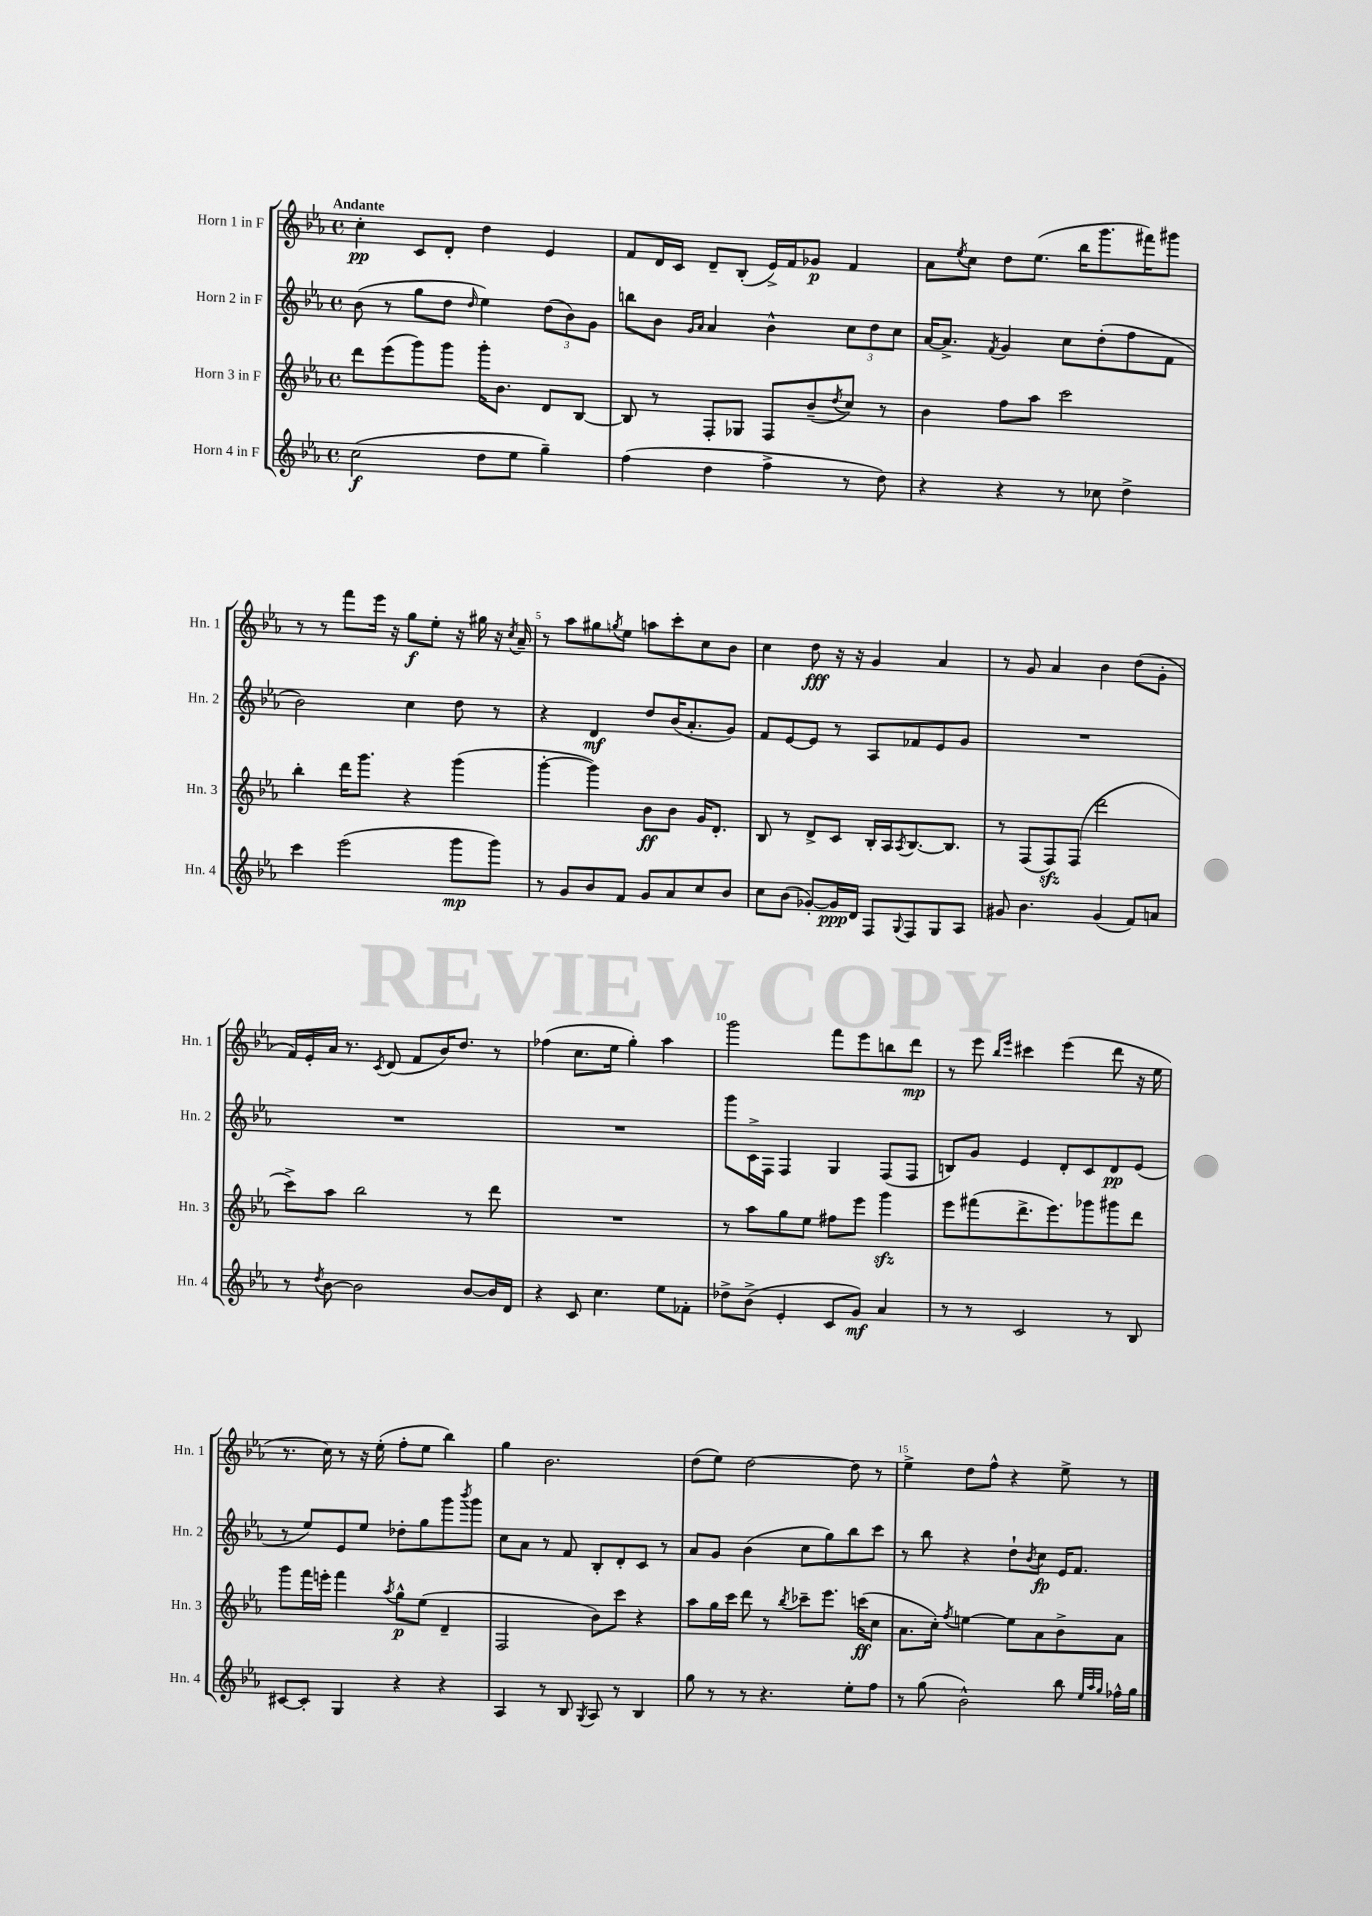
<<
\new StaffGroup <<
\new Staff = "s0" \with { instrumentName = "Horn 1 in F" shortInstrumentName = "Hn. 1" } {
    \clef treble \key ees \major \defaultTimeSignature \time 4/4 \tempo "Andante"
    c''4-.\pp c'8 d'8-. d''4 ees'4 |
    f'8 d'16 c'16 d'8-- bes8-.( ees'16->) f'16 ges'8\p f'4 |
    aes'8 \acciaccatura { ees''8 } c''8 d''8 ees''8.( bes''16 g'''8. fis'''16) gis'''8 |
    r8 r8 f'''8 ees'''16 r16 g''8\f ees''8-. r16 gis''16 r16 \acciaccatura { c''8 } aes'16-- |
    r8 aes''8 gis''8 \acciaccatura { g''8 } ees''8 a''8 c'''8-. c''8 bes'8 |
    c''4 d''8\fff r16 r16 g'4 aes'4 |
    r8 g'8 aes'4 bes'4 d''8( g'8-. |
    f'16) ees'16-. aes'16 r8. \acciaccatura { c'8 } d'8( f'8 bes'16) d''8. r8 |
    fes''4( c''8. ees''16 g''4-.) aes''4 |
    g'''2 f'''8 ees'''8 b''8 d'''8\mp |
    r8 ees'''8 \grace { bes''16 ees'''16 } cis'''4 ees'''4( d'''8 r16 ees''16 |
    r8. c''16) r8 r16 ees''16-.( f''8-. ees''8 bes''4) |
    g''4 bes'2. |
    d''8( ees''8) d''2~ d''8 r8 |
    ees''4-> d''8 f''8-^ r4 ees''8-> r8 \bar "|." |
}
\new Staff = "s1" \with { instrumentName = "Horn 2 in F" shortInstrumentName = "Hn. 2" } {
    \clef treble \key ees \major \defaultTimeSignature \time 4/4
    bes'8( r8 g''8 d''8 \grace { d''16 } ees''4) \tuplet 3/2 { d''8( bes'8) g'8 } |
    b''8 bes'8 \grace { g'16 aes'16 } aes'4 bes'4-^ \tuplet 3/2 { c''8 d''8 c''8 } |
    aes'16~ aes'8.-> \acciaccatura { f'8 } g'4 c''8 d''8-.( f''8 f'8 |
    bes'2) c''4 d''8 r8 |
    r4 d'4\mf d''8 bes'16( aes'8.-. g'8) |
    f'8 ees'8~ ees'8 r8 aes8 fes'8 ees'8 g'8 |
    R1 |
    R1 |
    R1 |
    g'''8 c'16-> f16 f4 g4 f8( f8 |
    b8) g'8 ees'4 d'8-. c'8 d'8\pp ees'8( |
    r8 ees''8) ees'8 ees''8 des''8-. g''8 g'''8 \acciaccatura { bes'''8 } g'''8 |
    c''8 aes'8 r8 f'8 bes8-. d'8-. c'8 r8 |
    aes'8 g'8 bes'4( c''8 g''8) bes''8 c'''8 |
    r8 bes''8 r4 d''8-! \acciaccatura { bes'8 } c''8\fp ees'16 f'8. \bar "|." |
}
\new Staff = "s2" \with { instrumentName = "Horn 3 in F" shortInstrumentName = "Hn. 3" } {
    \clef treble \key ees \major \defaultTimeSignature \time 4/4
    d'''8 ees'''8( g'''8) g'''8 g'''16-. bes'8. d'8 bes8~ |
    bes8 r8 f8-. ges8 f8 bes'8--( \acciaccatura { d''8 } c''8) r8 |
    bes'4 f''8 aes''8 c'''2 |
    bes''4-. d'''16 g'''8. r4 g'''4( |
    g'''4~-. g'''4) bes'8\ff bes'8 g'16 d'8.-. |
    bes8 r8 d'8-> c'8 bes16-. aes16 \acciaccatura { aes8 } bes8.~ bes8. |
    r8 f8( f8\sfz) f8( d'''2 |
    c'''8->) aes''8 bes''2 r8 d'''8 |
    R1 |
    r8 aes''8 g''8 ees''8 fis''8 ees'''8 g'''4\sfz |
    ees'''8 fis'''8( d'''8.-> ees'''8.) ges'''8 gis'''8 d'''8 |
    g'''8 f'''16 e'''16-. f'''4 \acciaccatura { aes''8 } g''8-^\p ees''8( d'4-- |
    f2 bes'8) c'''8 r4 |
    aes''8 g''16 c'''16 d'''8 r8 \acciaccatura { bes''8 } ces'''8-- ees'''8. c'''16\ff( c''8 |
    aes'8. c''16-.) \acciaccatura { f''8 } e''4~ e''8 aes'8 bes'8-> aes'8 \bar "|." |
}
\new Staff = "s3" \with { instrumentName = "Horn 4 in F" shortInstrumentName = "Hn. 4" } {
    \clef treble \key ees \major \defaultTimeSignature \time 4/4
    c''2\f( d''8 ees''8 g''4--) |
    f''4( d''4 f''4-> r8 d''8) |
    r4 r4 r8 ces''8 d''4-> |
    c'''4 ees'''2( g'''8\mp g'''8) |
    r8 g'8 bes'8 f'8 g'8 aes'8 c''8 bes'8 |
    c''8 bes'8( ges'8~-.) ges'16\ppp d'16 f8 \appoggiatura { g8 } f8 g8 aes8 |
    gis'8 bes'4. gis'4( f'8) a'8 |
    r8 \acciaccatura { d''8 } bes'8~ bes'2 bes'8~ bes'16 d'16 |
    r4 c'8 c''4. ees''8 fes'8-. |
    des''8-> bes'8->( ees'4-. c'8 g'8\mf) aes'4 |
    r8 r8 c'2 r8 bes8 |
    cis'8~ cis'8-. g4 r4 r4 |
    aes4 r8 bes8 \acciaccatura { g8 } aes8 r8 bes4 |
    g''8 r8 r8 r4. ees''8-. f''8 |
    r8 g''8( bes'2-^) bes''8 \grace { ees''32 aes''32 g''32 } fes''16-^ g''16 \bar "|." |
}
>>
>>
\layout { \context { \Score \override BarNumber.break-visibility = ##(#f #t #t) barNumberVisibility = #(every-nth-bar-number-visible 5) } }
